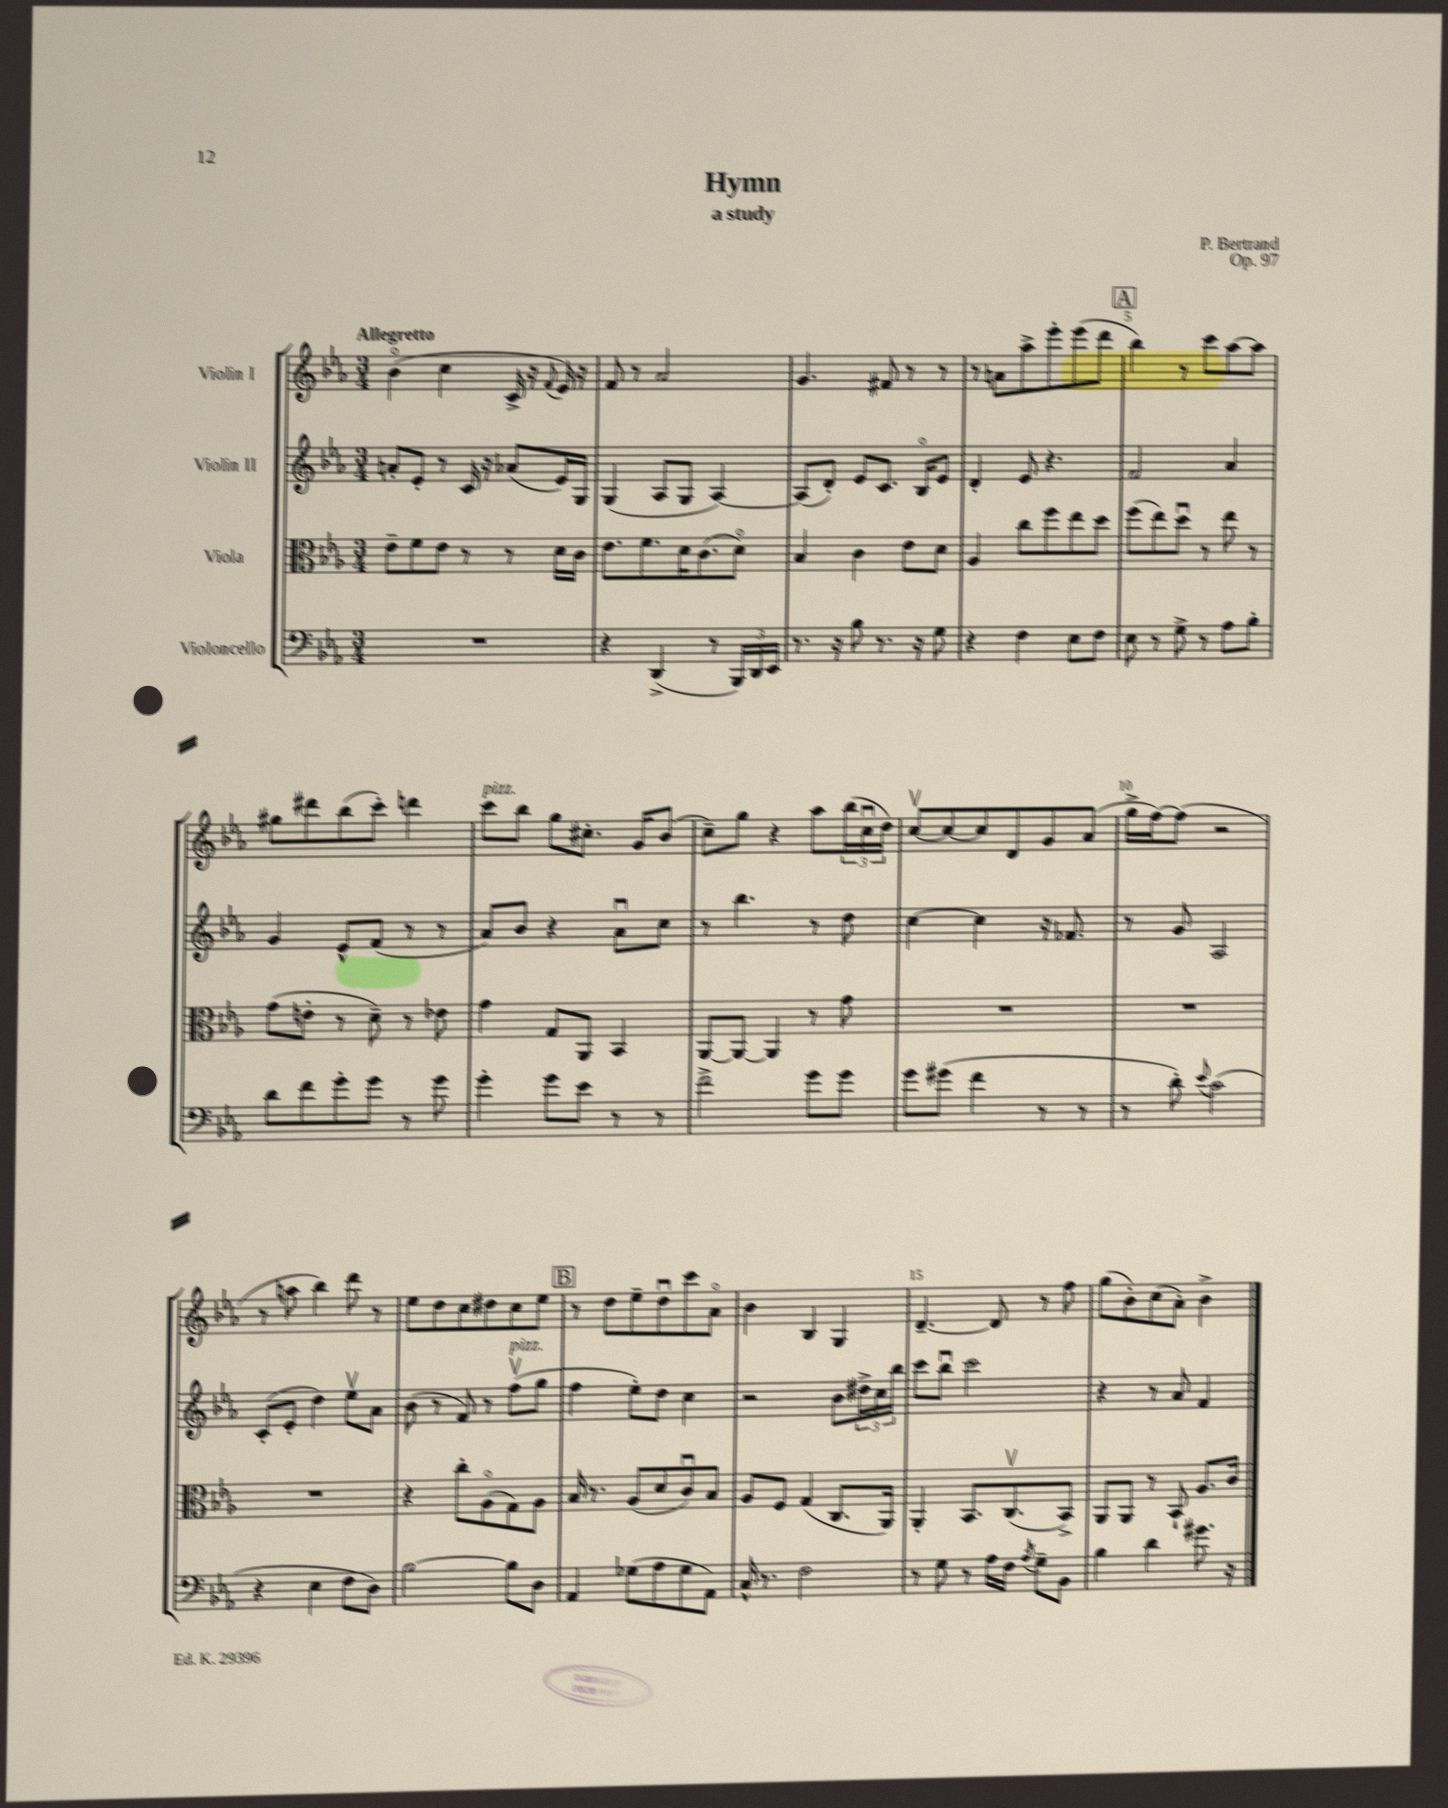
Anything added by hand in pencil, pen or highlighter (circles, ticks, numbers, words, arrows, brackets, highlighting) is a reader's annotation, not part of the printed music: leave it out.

**kern	**kern	**kern	**kern
*part4	*part3	*part2	*part1
*staff4	*staff3	*staff2	*staff1
*I"Violoncello	*I"Viola	*I"Violin II	*I"Violin I
*clefF4	*clefC3	*clefG2	*clefG2
*k[b-e-a-]	*k[b-e-a-]	*k[b-e-a-]	*k[b-e-a-]
*M3/4	*M3/4	*M3/4	*M3/4
=1	=1	=1	=1
!	!	!	!LO:TX:a:B:t=Allegretto
2.r	8e-~\L	8an'/L	(4b-\
.	8f\	8e-'/J	.
.	8e-\J	8r	4cc\
.	8r	16c/	.
.	.	16r	.
.	8r	(8a-X/L	16c^/
.	.	.	16r
.	.	.	8qqf/
.	16d\LL	16e-/L)	16e-/)
.	16c\JJ	16G/JJ	16r
=2	=2	=2	=2
4r	8.e-\L	(4G/	8f/
.	.	.	8r
.	8.f\	.	.
(4DD^/	.	8A-/L	2a-/
.	16d\K	8G/J	.
.	(8.c\	.	.
8r	.	[4A-/)	.
24BBB-/LL)	8d\J)	.	.
24DD/	.	.	.
24EE-/JJ	.	.	.
=3	=3	=3	=3
8.r	4B-/	(8A-/L]	4.g/
.	.	8d'/J)	.
16r	.	.	.
8B-\	4c\	8e-/L	.
8.r	.	8.c/J	8f#X/
.	8e-\L	.	8r
16r	.	16B-/KL	.
8G\	8d\J	8e-/J	8r
=4	=4	=4	=4
4r	4A-/	4d'/	8r
.	.	.	8an\L
4F\	8cc\L	8e-/	8aa-^\
.	8ff\	4.r	8eee-'\
8E-\L	8ee-\	.	(8eee-\
8F\J	8dd\J	.	8ddd\J
!!LO:REH:place=s1:t=A
=5	=5	=5	=5
8E-\	(8ff\L	2f/	4bb-\)
8r	8ee-\)	.	.
8G^\	8ddu\J	.	8r
8r	8r	.	8ccc\L
8A-\L	8ee-\	4a-/	[8aa-\
8B-'\J	8r	.	8aa-\J]
!!LO:LB:g=z
=6	=6	=6	=6
8d\L	(8g\L	4g/	8gg#X\L
8f\	8en'\J	.	8ddd#X\
8g'\	8r	8e-^^/L	(8bb-\
8g\J	8d~\)	(8f/J	8ccc'\J)
8r	8r	8r	4dddn\
8g\	8e-X\	8r	.
=7	=7	=7	=7
!	!	!	!LO:TX:a:i:t=pizz.
4g'\	4g\	8a-/L)	8ccc\L
.	.	8b-/J	8bb-\J
8g\L	8G/L	4r	8gg\L
8e-\J	8AA-/J	.	8.cc#X'\J
8r	4BB-/	8a-u\L	.
.	.	.	16g/KL
8r	.	8cc\J	(8b-/J
=8	=8	=8	=8
2f^\	[8AA-/L	8r	8cc~\L)
.	8AA-/J_	4.bb-\	8gg\J
.	4AA-/]	.	4r
8g\L	8r	8r	8aa-\L
8g\J	8g\	8dd\	(24bb-\L
.	.	.	24ccu\
.	.	.	24dd\JJ)
=9	=9	=9	=9
8g\L	2.r	[4cc\	[8ccv/L
(8g#X\J	.	.	8cc/_
4f\	.	4cc\]	8cc/]
.	.	.	8d/
8r	.	16r	8g/
.	.	8.f-X/	.
8r	.	.	(8a-/J
=10	=10	=10	=10
8r	2.r	8r	16gg^\LL
.	.	.	[16ff\J)
8d'\)	.	8g/	(8ff\J]
8qqe-/	.	.	.
(2c\	.	2A-/	2r
!!LO:LB:g=z
=11	=11	=11	=11
4r	2.r	(8c'/L	8r
.	.	8e-'/J	8aan\
4E-\	.	4dd\)	4bb-\)
8F\L	.	8ee-v\L	8ddd\
8D\J)	.	8a-\J	8r
=12	=12	=12	=12
[2B-\	4r	(8b-\	8ee-\L
.	.	8r	8dd\
.	8cc'\L	8f/)	8cc\
.	(8A-\	8r	8dd#X\
!	!	!LO:TX:a:i:t=pizz.	!
8B-\L]	8G\)	(8ffv\L	8cc\
8D\J	8A-\J	8gg\J	8ee-\J
!!LO:REH:place=s1:t=B
=13	=13	=13	=13
4AA-/	16B-/	4ff\	8r
.	8.r	.	.
.	.	.	8dd\L
(8G-X\L	(8A-/L	8ee-'\L)	8ee-~\
8A-\	8d/	8dd\J	8ddu\
8G-\	8cu/)	4cc\	8ccc\
8AA-\J)	8B-/J	.	8a-\J
=14	=14	=14	=14
16C^^/	8A-/L	2r	4b-\
8.r	.	.	.
.	8F/J	.	.
2F\	(4G/	.	4B-/
.	8.C/L	8b-\L	4G/
.	.	24dd#X^\L	.
.	.	24cc\	.
.	16AA-/Jk)	.	.
.	.	24bb-\JJ	.
=15	=15	=15	=15
8r	4AA-'/	8ccc\L	[4.d~/
8G\	.	8bb-u\J	.
8r	8.BB-/L	2ccc\	.
16A-\LL	.	.	8d/]
16F\JJ	(8.Cv/	.	.
8qA-/	.	.	.
8G~\L	.	.	8r
8BB-\J	8BB-^/J)	.	8ff\
=16	=16	=16	=16
4B-\	8AA-/L	4r	(8gg\L
.	8AA-/J	.	8b-'\)
4d\	8r	8r	(8cc\
.	8BB-`/	8a-/	8a-'\J)
8.g#X\	8.A-/L	4f/	4b-^\
16r	16c/Jk	.	.
==	==	==	==
*-	*-	*-	*-
